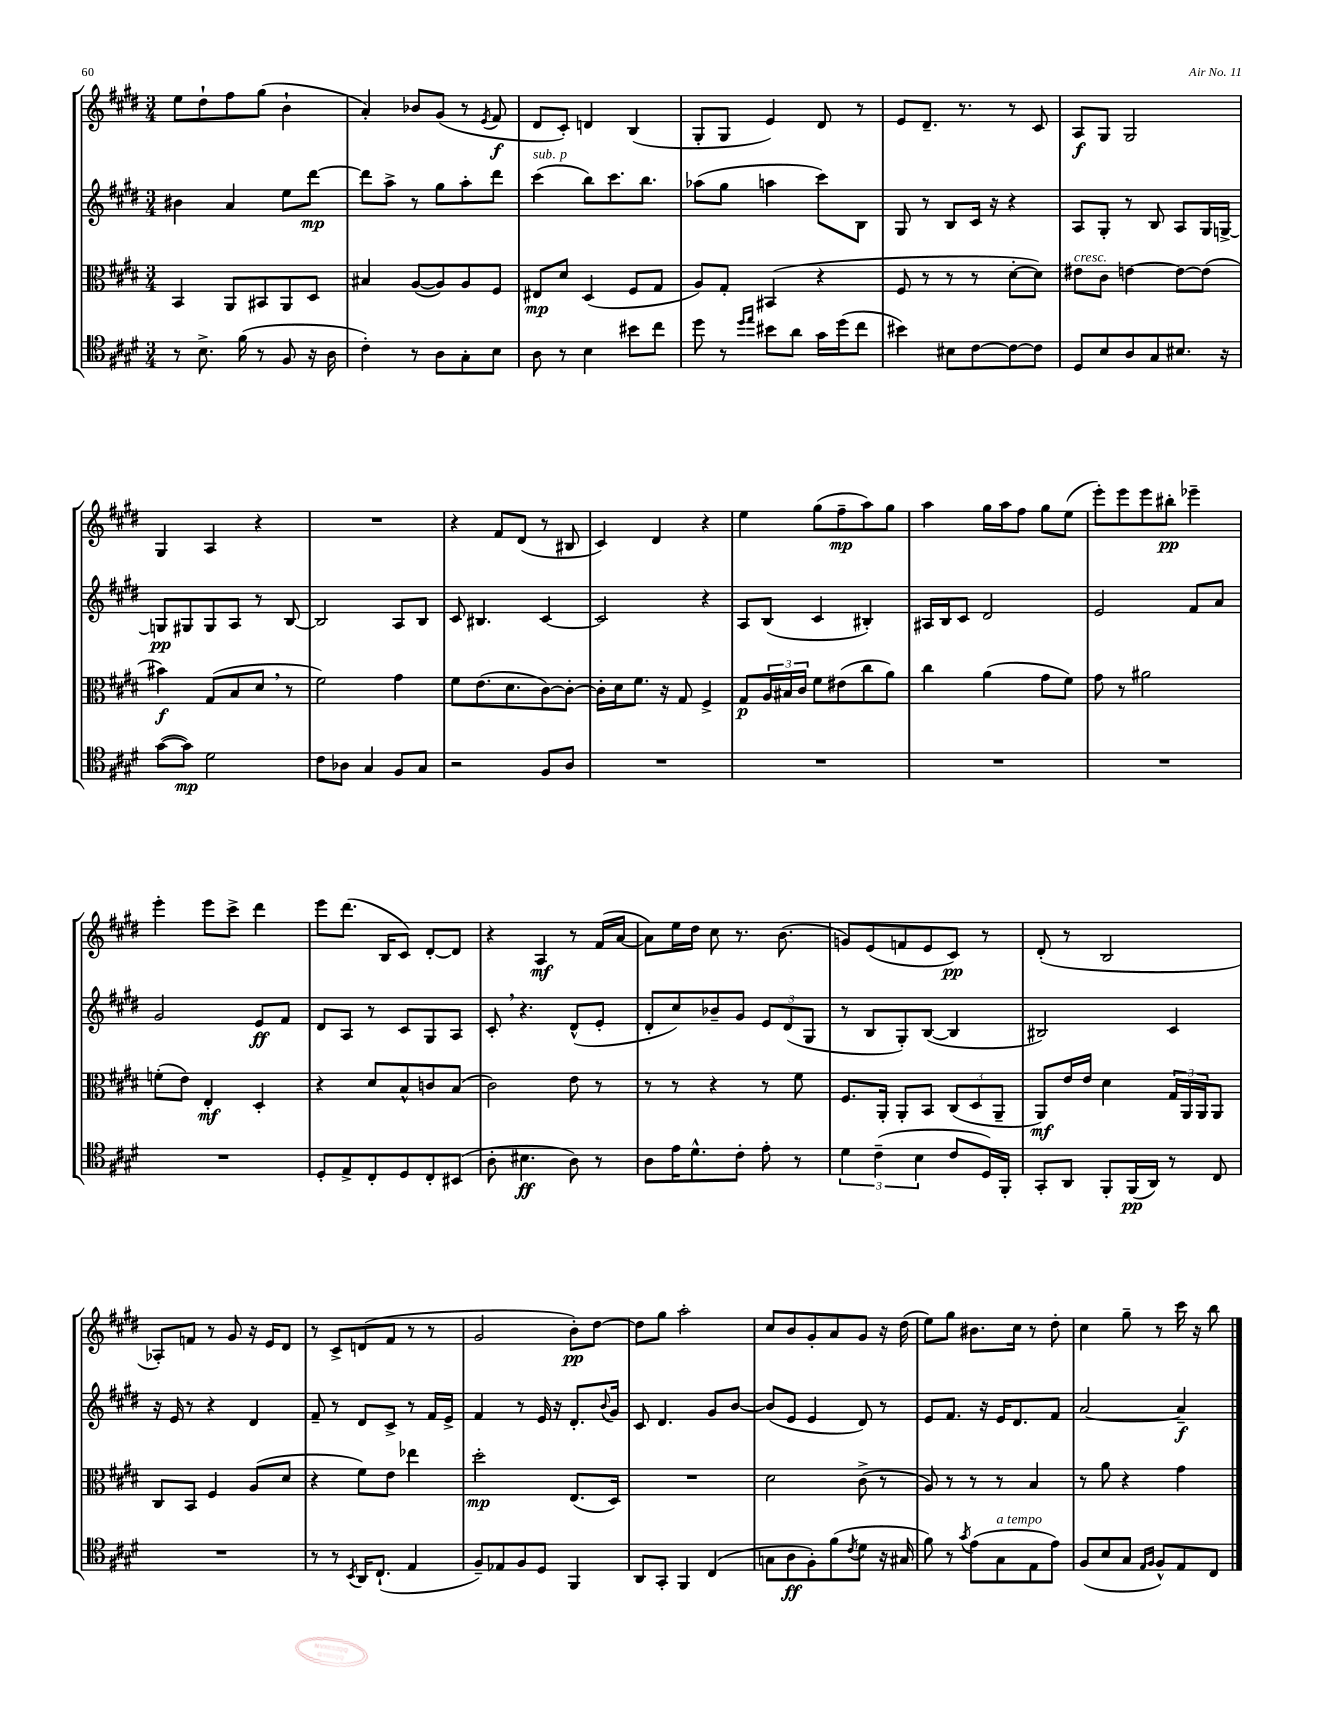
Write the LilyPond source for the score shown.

<<
\new StaffGroup <<
\new Staff = "s0" {
    \clef treble \key e \major \numericTimeSignature \time 3/4
    e''8 dis''8-! fis''8 gis''8( b'4-! |
    a'4-.) bes'8 gis'8( r8 \acciaccatura { e'8 } fis'8\f |
    dis'8 cis'8-.) d'4 b4( |
    gis8-. gis8 e'4) dis'8 r8 |
    e'8 dis'8.-- r8. r8 cis'8 |
    a8\f gis8 gis2 |
    gis4 a4 r4 |
    R2. |
    r4 fis'8 dis'8( r8 bis8 |
    cis'4) dis'4 r4 |
    e''4 gis''8( fis''8--\mp a''8) gis''8 |
    a''4 gis''16 a''16 fis''8 gis''8 e''8( |
    e'''8-.) e'''8 e'''8 bis''8-.\pp ees'''4-- |
    e'''4-. e'''8 cis'''8-> dis'''4 |
    e'''8 dis'''8.( b16 cis'8) dis'8~-. dis'8 |
    r4 a4\mf r8 fis'16( a'16~ |
    a'8) e''16 dis''16 cis''8 r8. b'8.( |
    g'8) e'8( f'8 e'8 cis'8\pp) r8 |
    dis'8-.( r8 b2 |
    aes8-.) f'8 r8 gis'8 r16 e'16 dis'8 |
    r8 cis'8-> d'8( fis'8 r8 r8 |
    gis'2 b'8-.\pp) dis''8~ |
    dis''8 gis''8 a''2-. |
    cis''8 b'8 gis'8-. a'8 gis'8 r16 dis''16( |
    e''8) gis''8 bis'8. cis''16 r8 dis''8-. |
    cis''4 gis''8-- r8 cis'''16 r16 b''8 \bar "|." |
}
\new Staff = "s1" {
    \clef treble \key e \major \numericTimeSignature \time 3/4
    bis'4 a'4 e''8 dis'''8~\mp |
    dis'''8 a''8-> r8 gis''8 a''8-. dis'''8 |
    cis'''4^\markup { \italic "sub. p" }( b''8) cis'''8. b''8. |
    aes''8( gis''8 a''4 cis'''8) b8 |
    gis8 r8 b8 cis'16 r16 r4 |
    a8 gis8-. r8 b8 a8 gis16 g16~-> |
    g8\pp gis8 gis8 a8 r8 b8~ |
    b2 a8 b8 |
    cis'8 bis4. cis'4~ |
    cis'2 r4 |
    a8 b8( cis'4 bis4-.) |
    ais16 b16 cis'8 dis'2 |
    e'2 fis'8 a'8 |
    gis'2 e'8\ff fis'8 |
    dis'8 a8 r8 cis'8 gis8 a8 |
    cis'8-. \breathe r4. dis'8-^( e'8-. |
    dis'8-. cis''8) bes'8-- gis'8 \tuplet 3/2 { e'8 dis'8( gis8 } |
    r8 b8 gis8-.) b8~( b4 |
    bis2) cis'4 |
    r16 e'16 r8 r4 dis'4 |
    fis'8-- r8 dis'8 cis'8-> r8 fis'16 e'16-> |
    fis'4 r8 e'16 r16 dis'8.-. \appoggiatura { b'8 } gis'16 |
    cis'8 dis'4. gis'8 b'8~ |
    b'8( e'8 e'4 dis'8) r8 |
    e'8 fis'8. r16 e'16 dis'8. fis'8 |
    a'2~ a'4--\f \bar "|." |
}
\new Staff = "s2" {
    \clef alto \key e \major \numericTimeSignature \time 3/4
    b,4 a,8 bis,8 a,8 dis8 |
    bis4 a8~( a8) a8 fis8 |
    eis8\mp dis'8 dis4( fis8 gis8 |
    a8) gis8-. bis,4( r4 |
    fis8 r8 r8 r8 dis'8~-. dis'8) |
    eis'8^\markup { \italic "cresc." } cis'8 e'4~ e'8~ e'8( |
    bis'4\f) gis8( b8 dis'8 \breathe r8 |
    fis'2) gis'4 |
    fis'8 e'8.( dis'8. cis'8~) cis'8~-. |
    cis'16-. dis'16 fis'8. r16 gis8 fis4-> |
    gis8\p \tuplet 3/2 { a16 bis16 cis'16 } fis'8 eis'8( cis''8 a'8) |
    cis''4 a'4( gis'8 fis'8) |
    gis'8 r8 ais'2 |
    f'8-.( e'8) e4-.\mf dis4-. |
    r4 dis'8 b8-^ c'8 b8( |
    cis'2) e'8 r8 |
    r8 r8 r4 r8 fis'8 |
    fis8. a,16-. a,8-. b,8 \tuplet 3/2 { cis8( dis8 a,8-- } |
    a,8\mf) e'16 e'16 dis'4 \tuplet 3/2 { gis16 a,16 a,16 } a,8 |
    cis8 b,8 fis4 a8( dis'8 |
    r4 fis'8) e'8 ees''4 |
    dis''2-.\mp e8.( dis16) |
    R2. |
    dis'2 cis'8->( r8 |
    a8) r8 r8 r8 b4 |
    r8 a'8 r4 gis'4 \bar "|." |
}
\new Staff = "s3" {
    \clef tenor \key e \major \numericTimeSignature \time 3/4
    r8 b8.-> fis'16( r8 fis8 r16 a16 |
    cis'4-.) r8 a8 gis8-. b8 |
    a8 r8 b4 bis'8 cis''8 |
    dis''8 r8 \grace { dis''16 e''16 } bis'8 a'8 gis'16 dis''16( cis''8 |
    bis'4) bis8 cis'8~ cis'8~ cis'8 |
    dis8 b8 a8 gis8 bis8. r16 |
    gis'8~( gis'8\mp) dis'2 |
    cis'8 aes8 gis4 fis8 gis8 |
    r2 fis8 a8 |
    R2. |
    R2. |
    R2. |
    R2. |
    R2. |
    dis8-. e8-> cis8-. dis8 cis8-. bis,8( |
    a8-. bis4.\ff a8) r8 |
    a8 e'16 dis'8.-^ cis'8-. e'8-. r8 |
    \tuplet 3/2 { dis'4 cis'4--( b4 } cis'8 dis16) fis,16-. |
    gis,8-. a,8 fis,8-. fis,16\pp( a,16) r8 cis8 |
    R2. |
    r8 r8 \acciaccatura { b,8 } a,16 cis8.-!( e4 |
    fis8--) ees8 fis8 dis8 fis,4 |
    a,8 gis,8-. fis,4 cis4( |
    g8 a8\ff fis8-.) fis'8( \acciaccatura { cis'8 } dis'8 r16 gis16 |
    fis'8) r8 \acciaccatura { gis'8 } e'8( gis8^\markup { \italic "a tempo" } e8 e'8) |
    fis8( b8 gis8 \grace { e16 fis16 } fis8-^) e8 cis8 \bar "|." |
}
>>
>>
\layout { \context { \Score \remove "Bar_number_engraver" } }
